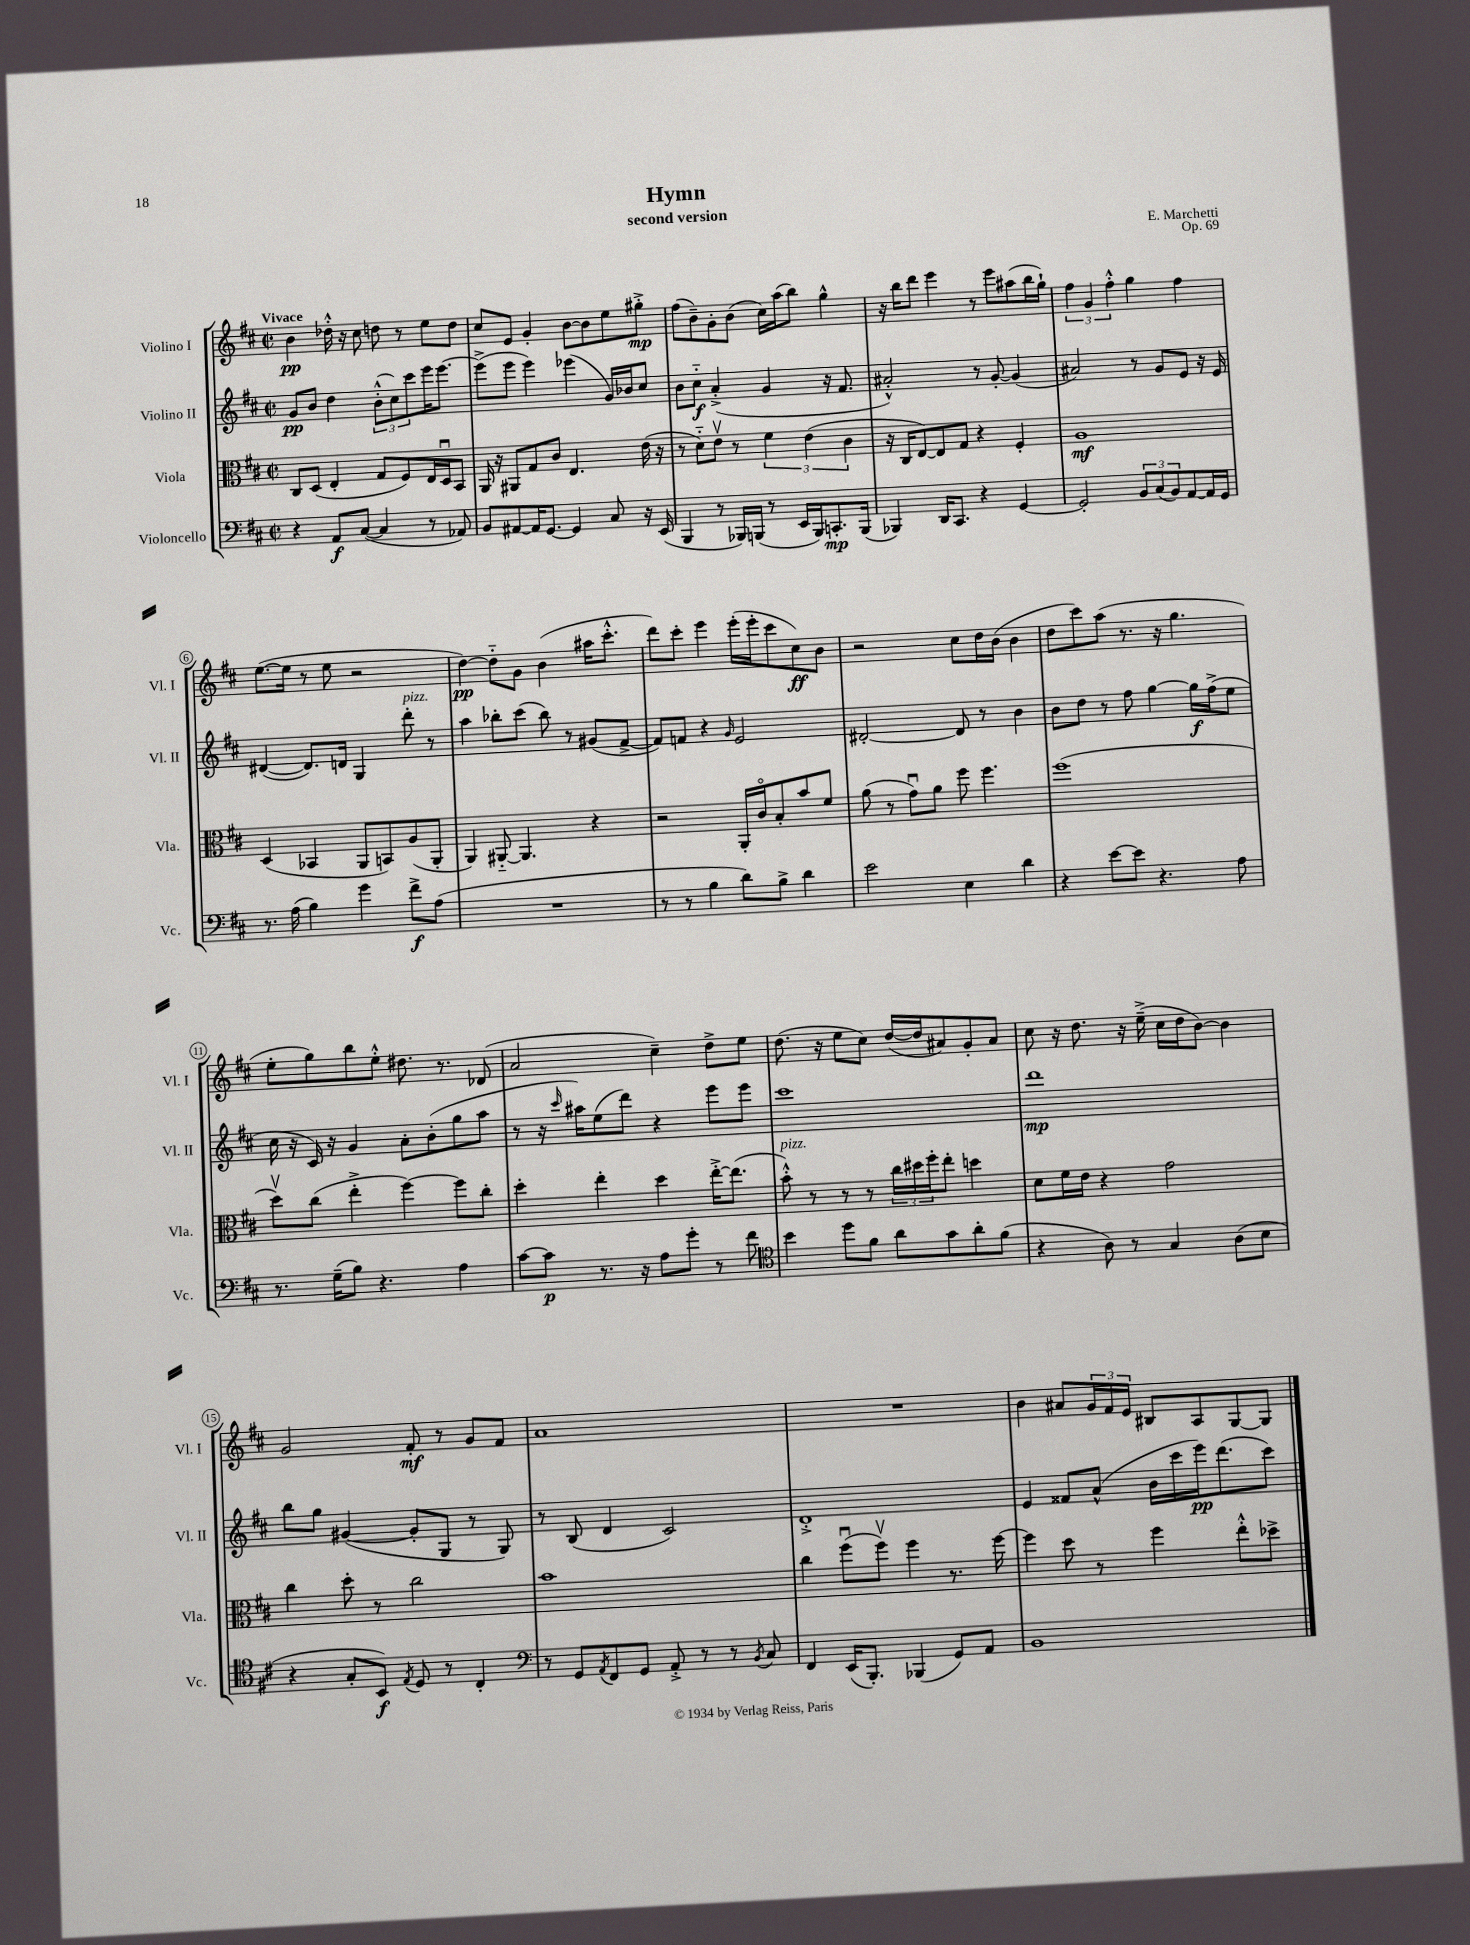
\header { title = "Hymn" composer = "E. Marchetti" subtitle = "second version" opus = "Op. 69" }
<<
\new StaffGroup <<
\new Staff = "s0" \with { instrumentName = "Violino I" shortInstrumentName = "Vl. I" } {
    \clef treble \key d \major \defaultTimeSignature \time 2/2 \tempo "Vivace"
    b'4\pp des''16-.-^ r16 cis''8 d''8 r8 e''8 d''8 |
    cis''8 e'8 g'4-. b'8~ b'8 e''8 gis''8-.->\mp |
    fis''8( b'8--) g'8-. b'8( cis''16) a''16( b''8) g''4-^ |
    r16 b''16 d'''8 e'''4 r8 e'''8 ais''8( b''16 g''16-!) |
    \tuplet 3/2 { fis''4 g'4 fis''4-.-^ } g''4 fis''4 |
    e''8.~( e''16 r8 e''8 r2 |
    d''4~\pp) d''8-_ g'8 b'4( ais''16 cis'''8.-.-^ |
    d'''8) cis'''8-. e'''4 e'''16-.( e'''16-. cis'''8 cis''8\ff) b'8 |
    r2 cis''8 d''16 b'16( b'4 |
    d''8 cis'''8) a''8( r8. r16 g''4. |
    e''8-. g''8) b''8 e''8-.-^ dis''8. r8. des'8( |
    a'2 cis''4--) d''8-> e''8 |
    d''8.( r16 e''8 cis''8) d''16~( d''16 ais'8) g'8-. ais'8 |
    cis''8 r16 d''8. r16 e''16--->( cis''16 d''16 b'8~) b'4 |
    g'2 fis'8-.\mf r8 g'8 fis'8 |
    a'1 |
    R1 |
    b'4 ais'8 \tuplet 3/2 { g'16 fis'16 e'16 } bis8 a8 g8~ g8 \bar "|." |
}
\new Staff = "s1" \with { instrumentName = "Violino II" shortInstrumentName = "Vl. II" } {
    \clef treble \key d \major \defaultTimeSignature \time 2/2
    g'8\pp b'8 d''4 \tuplet 3/2 { b'8-.-^( cis''8) cis'''8 } e'''16 e'''8.~ |
    e'''8->( e'''8 e'''4) ees'''4( g'16) bes'16 cis''8 |
    b'8 cis''8-_\f a'4-.->( g'4 r16 fis'8. |
    ais'2-.-^) r8 g'8~-. g'4( |
    ais'2) r8 g'8 e'8 r16 e'16 |
    dis'4~( dis'8.) d'16 g4 d'''8-.^\markup { \italic "pizz." } r8 |
    a''4 bes''8-. cis'''8( bes''8) r8 gis'8( fis'8~-> |
    fis'8) f'8 r4 \grace { g'16 } e'2 |
    dis'2~-. dis'8 r8 b'4 |
    b'8 d''8 r8 fis''8 g''4~ g''16\f fis''16->( e''8 |
    cis''16 r16 cis'16) r16 g'4 a'8-. b'8-.( g''8 a''8 |
    r8 r16 \grace { cis'''16 } ais''16) e''8( d'''8) r4 e'''8 e'''8 |
    cis'''1 |
    d'''1\mp |
    b''8 g''8 gis'4~( gis'8-. g8 r8 g8) |
    r8 b8( d'4 cis'2) |
    d'1-.-> |
    e'4 fisis'8 a'8-^( b'16 cis'''16 e'''16\pp) d'''8.( cis'''8) \bar "|." |
}
\new Staff = "s2" \with { instrumentName = "Viola" shortInstrumentName = "Vla." } {
    \clef alto \key d \major \defaultTimeSignature \time 2/2
    cis8 d8( e4-. g8 fis8) e16 d16\downbow b,8 |
    a,16 r16 ais,8 g8 cis'8 e4. e'16( r16 |
    r8 d'8-_) e'8\upbow r8 \tuplet 3/2 { fis'4 e'4( cis'4 } |
    r16 cis16 e8~) e8 g8 r4 fis4-. |
    a1\mf |
    d4( bes,4 a,8 b,8) a8( a,8-. |
    a,4) ais,8~-_ ais,4. r4 |
    r2 a,16-. cis'16\flageolet b8-. b'8 fis'8 |
    a'8( r8 g'8\downbow) a'8 fis''8 fis''4. |
    fis''1( |
    d''8\upbow) cis''8( e''4-.-> fis''4~) fis''8 cis''8-. |
    d''4-. e''4-. d''4 e''16~-.-> e''8.( |
    b'8-.-^^\markup { \italic "pizz." }) r8 r8 r8 \tuplet 3/2 { cis''16 dis''16 fis''16-. } e''8-. d''4 |
    d'8 fis'16 e'16 r4 g'2 |
    cis''4 d''8-. r8 cis''2 |
    b'1 |
    cis''4 fis''8\downbow( fis''8\upbow) fis''4 r8. fis''16~ |
    fis''4 d''8 r8 fis''4 e''8-.-^ des''8-> \bar "|." |
}
\new Staff = "s3" \with { instrumentName = "Violoncello" shortInstrumentName = "Vc." } {
    \clef bass \key d \major \defaultTimeSignature \time 2/2
    r4 a,8\f cis8~( cis4 r8 aes,8) |
    b,8 ais,8~ ais,16 g,8.~ g,4 cis8 r16 e,16( |
    b,,4 r8 bes,,16) b,,16( r8 e,16 b,,16) c,8.-.\mp b,,16( |
    bes,,4) d,16 cis,8. r4 g,4~ |
    g,2-. \tuplet 3/2 { b,8 cis8( b,8) } a,8~ a,16 g,16 |
    r8. a16( b4) g'4 fis'8->\f a8( |
    R1 |
    r8 r8 b4 d'8) b8-> d'4 |
    e'2 e4 d'4 |
    r4 e'8~ e'8 r4. a8 |
    r8. g16--( b8) r4. a4 |
    cis'8~ cis'8\p r8. r16 a8 g'8-. r8 fis'8 |
    \clef tenor b'4 d''8 fis'8 a'8 g'8 a'8-. fis'8( |
    r4 a8) r8 g4 a8( b8 |
    r4 g8-. b,8\f) \acciaccatura { e8 } d8 r8 cis4-. |
    \clef bass r8 g,8 \acciaccatura { a,8 } fis,8 g,8 a,8-.-> r8 r8 \acciaccatura { b,8 } cis8 |
    fis,4 e,16( b,,8.-.) bes,,4( g,8) a,8 |
    b,1 \bar "|." |
}
>>
>>
\layout { \context { \Score \override BarNumber.stencil = #(make-stencil-circler 0.1 0.3 ly:text-interface::print) } }
